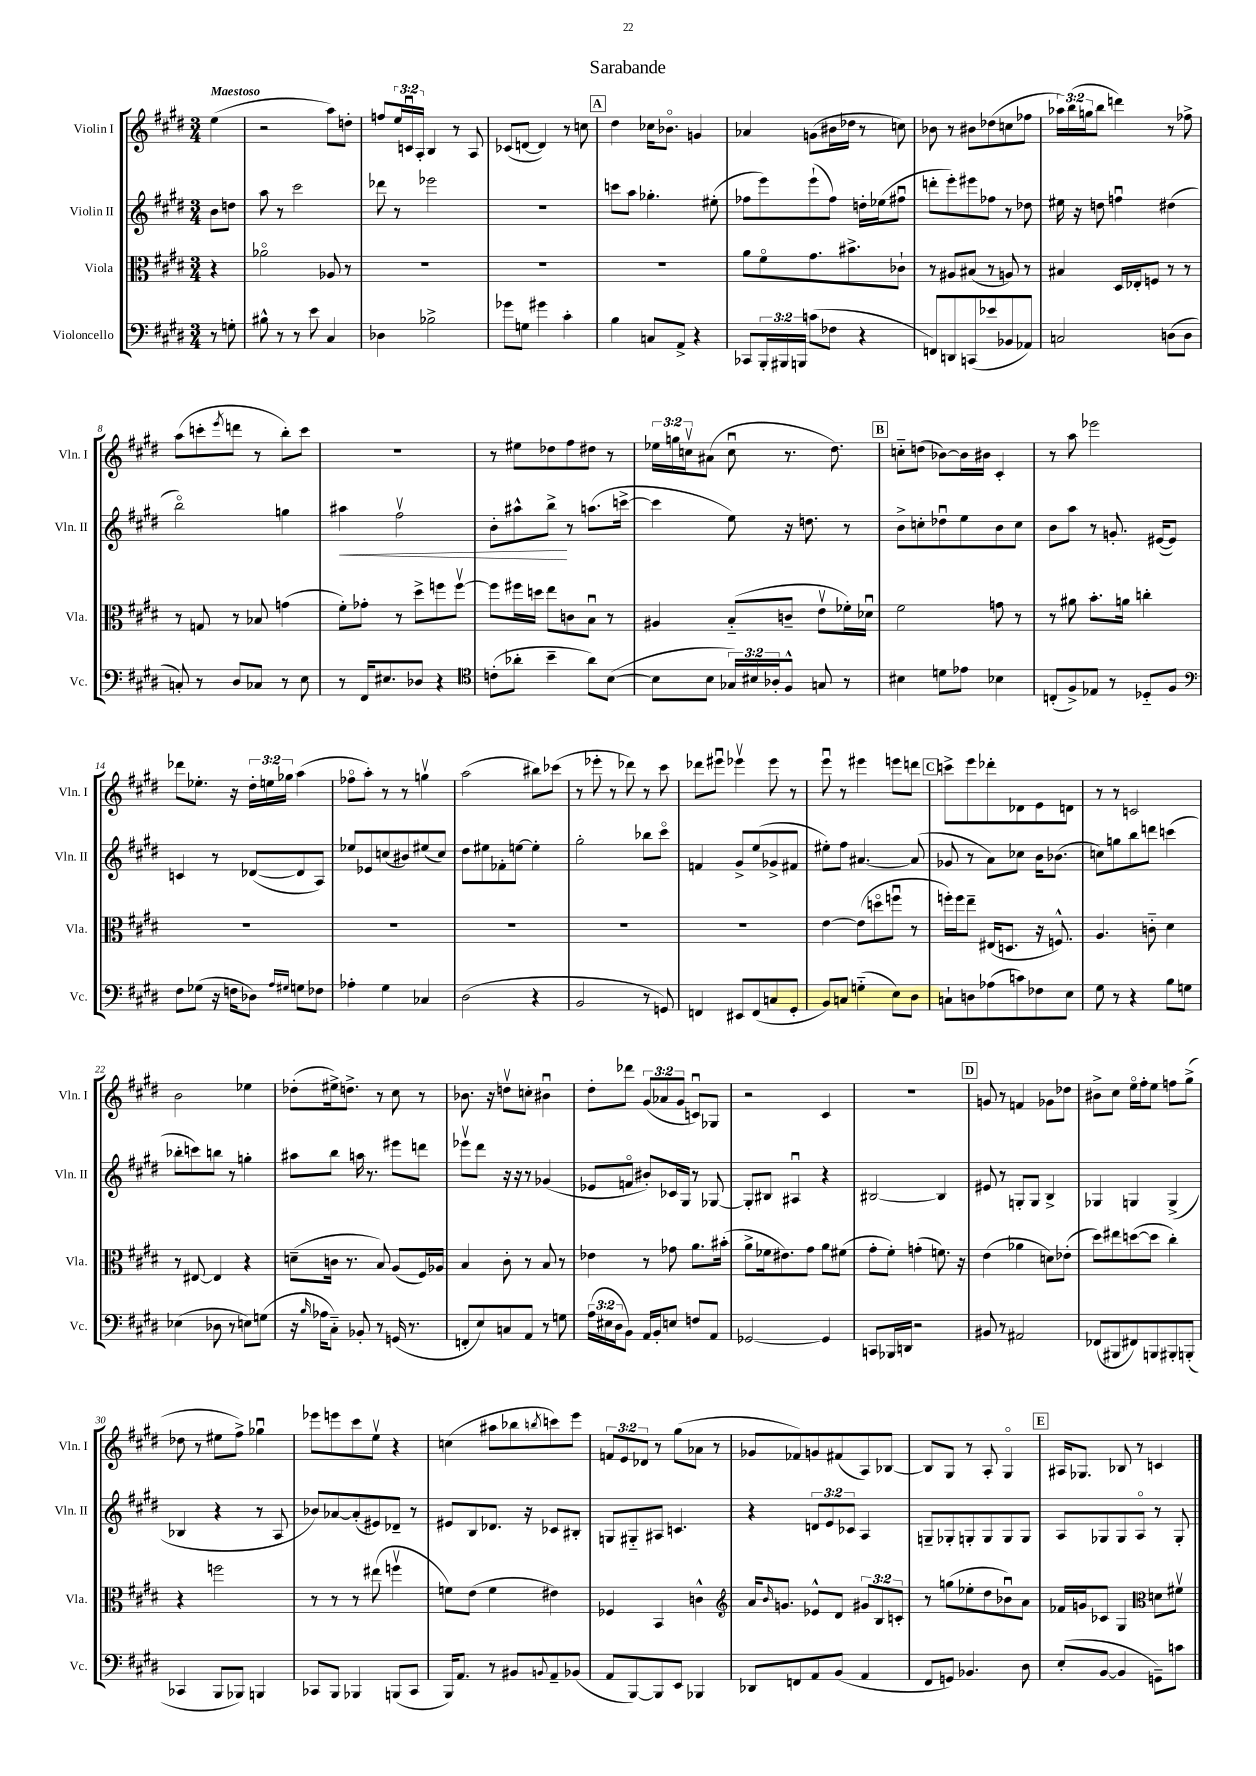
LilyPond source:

\header { title = "Sarabande" }
<<
\new StaffGroup <<
\new Staff = "s0" \with { instrumentName = "Violin I" shortInstrumentName = "Vln. I" } {
    \clef treble \key e \major \numericTimeSignature \time 3/4 \override Staff.TupletNumber.text = #tuplet-number::calc-fraction-text \partial 4 \tempo "Maestoso"
    e''4( |
    r2 a''8) d''8-. |
    f''8 \tuplet 3/2 { e''16 c'16\downbow a16-. } b4 r8 a8 |
    ces'8( d'8~ d'4) r8 c''8 |
    \mark \markup { \box "A" } dis''4 ces''16 bes'8.\flageolet g'4 |
    aes'4 g'8( bis'16 des''16 r8 c''8) |
    bes'8 r8 bis'8 des''8( c''8 fes''8 |
    \tuplet 3/2 { aes''16) b''16( g''16 } b''8 d'''4) r8 fes''8-> |
    a''8( c'''8-. \acciaccatura { e'''8 } d'''8 r8 b''8-.) c'''8 |
    R2. |
    r8 eis''8 des''8 fis''8 dis''8 r8 |
    \tuplet 3/2 { ees''16 g''16 c''16\upbow } ais'8( c''8\downbow r8. dis''8.) |
    \mark \markup { \box "B" } c''8-_ d''8( bes'8~) bes'16 bis'16 cis'4-. |
    r8 a''8 ees'''2 |
    des'''8 ees''8.-. r16 \tuplet 3/2 { dis''16-. e''16 ges''16 } a''4( |
    fes''8\flageolet a''8-.) r8 r8 g''4\upbow |
    a''2( bis''8) ces'''8( |
    r8 ees'''8-. r8 des'''8) r8 cis'''8 |
    des'''8 eis'''8\downbow ees'''4\upbow ees'''8 r8 |
    e'''8\downbow r8 eis'''4 e'''8 d'''8 |
    \mark \markup { \box "C" } c'''8-> e'''8 des'''8-. des'8 e'8 d'8 |
    r8 r8 c'2 |
    b'2 ees''4 |
    des''8-.( eis''16->) d''8.-> r8 cis''8 r8 |
    bes'8. r16 d''8\upbow c''8-. bis'4\downbow |
    dis''8-. des'''8 \tuplet 3/2 { gis'8( aes'8 gis'8 } c'8\downbow) ges8 |
    r2 cis'4 |
    R2. |
    \mark \markup { \box "D" } g'8 r8 f'4 ges'8 des''8 |
    bis'8-> cis''8 e''16\flageolet fis''16-. e''8 f''8 gis''8->( |
    des''8 r8 eis''8 fis''8->) ges''4\downbow |
    ees'''8 e'''8 cis'''8 e''8\upbow r4 |
    c''4( ais''8 bes''8 \acciaccatura { b''8 } c'''8) e'''8 |
    \tuplet 3/2 { f'8 e'8 des'8 } r8 gis''8( aes'8 r8 |
    ges'8 fes'8) g'8 fis'8( a8) bes8~ |
    bes8 gis8 r8 a8-. gis4\flageolet |
    \mark \markup { \box "E" } ais16 ges8. bes8 r8 c'4 \bar "|." |
}
\new Staff = "s1" \with { instrumentName = "Violin II" shortInstrumentName = "Vln. II" } {
    \clef treble \key e \major \numericTimeSignature \time 3/4 \override Staff.TupletNumber.text = #tuplet-number::calc-fraction-text \partial 4
    b'8 d''8 |
    a''8 r8 cis'''2 |
    des'''8 r8 ees'''2 |
    R2. |
    \mark \markup { \box "A" } c'''8 a''8 ges''4.-. eis''8-.( |
    fes''8 e'''8) e'''8-!( fes''8) d''16-. ees''16( fis''8\downbow |
    d'''8-. e'''8-.) eis'''8 fes''8 r8 des''8 |
    eis''16 r16 d''8 f''4\downbow dis''4( |
    b''2\flageolet) g''4 |
    ais''4\< fis''2\upbow |
    b'8-. ais''8-^ b''8->\! r8 a''8.( c'''16~-> |
    c'''4 e''8) r16 d''8. r8 |
    \mark \markup { \box "B" } b'8-> c''8-. des''8\downbow e''8 b'8 c''8 |
    b'8 a''8 r8 g'8.-. eis'16~( eis'8) |
    c'4 r8 des'8~( des'8 a8) |
    ees''8 ees'8 c''8( bis'8) eis''8( c''8) |
    dis''8 eis''8 fes'8-. e''8~ e''4-. |
    gis''2-. bes''8 cis'''8\flageolet |
    f'4 gis'8-> e''8( ges'8-> fis'8 |
    eis''8-.) fis''8 ais'4.~ ais'8( |
    \mark \markup { \box "C" } ges'8 r8 a'8) ces''8 b'16 bes'8.( |
    c''8) g''8 b''8 d'''8 c'''4( |
    bes''8-. c'''8) b''8 r8 g''4-. |
    ais''8 b''8 a''16 r8. eis'''8 d'''8 |
    ees'''8\upbow dis'''8 r16 r16 r8 ges'4( |
    ees'8 f'8\flageolet bis'8-.) ces'16 gis16 r8 ges8~ |
    ges8-. bis8 ais4\downbow r4 |
    bis2~ bis4 |
    \mark \markup { \box "D" } eis'8 r8 g8-. g8 b4-> |
    ges4 g4 g4->( |
    bes4 r4 r8 a8 |
    bes'8) aes'8~ aes'8-.( eis'8) des'8-- r8 |
    eis'8 b8 des'8. r16 ces'8 bis8-. |
    g8 gis8-_ ais8 c'4. |
    r4 \tuplet 3/2 { d'8 e'8 ces'8 } a4 |
    g8-- ges8-. g8-. g8 g8 g8 |
    \mark \markup { \box "E" } a8 ges8 ges8 a8\flageolet r8 ges8-. \bar "|." |
}
\new Staff = "s2" \with { instrumentName = "Viola" shortInstrumentName = "Vla." } {
    \clef alto \key e \major \numericTimeSignature \time 3/4 \override Staff.TupletNumber.text = #tuplet-number::calc-fraction-text \partial 4
    r4 |
    aes'2\flageolet aes8 r8 |
    R2. |
    R2. |
    \mark \markup { \box "A" } R2. |
    a'8 fis'8\flageolet gis'8. bis'8.-> ces'8-! |
    r8 ais8 bis8( r8 a8) r8 |
    bis4 dis16 ees16-. f8 r8 r8 |
    r8 g8 r8 bes8 g'4( |
    fis'8-.) ges'8-. r8 dis''8-> f''8 f''8~\upbow |
    f''8 fis''16 d''16 e''8 c'8 b8\downbow r8 |
    ais4 b8-_( c'8-- e'8\upbow fes'16-.) des'16\downbow |
    \mark \markup { \box "B" } fis'2 g'8 r8 |
    r8 ais'8 b'8.-. a'16 c''4-. |
    R2. |
    R2. |
    R2. |
    R2. |
    R2. |
    e'4~ e'8( d''8\flageolet f''8\downbow r8 |
    \mark \markup { \box "C" } f''16-.) f''16 e''8-- eis16( d8. r16 f8.-^) |
    a4. c'8-_ dis'4 |
    r8 eis8~ eis4 r4 |
    d'8--( c'16 r8. b8) a8( fis16) aes16 |
    b4 cis'8-. r8 b8 r8 |
    ees'4 r8 ges'8 a'8. bis'16-.( |
    a'8-> fes'16 eis'8.) gis'8 a'8 fis'8( |
    gis'8-. fis'8-.) g'4-.( f'8.) r16 |
    \mark \markup { \box "D" } e'4( aes'4 d'8) ees'8-.( |
    dis''8) eis''8 d''8~( d''8 cis''4-.) |
    r4 f''2 |
    r8 r8 r8 eis''8( f''4\upbow |
    f'8) e'8( f'4 eis'4) |
    fes4 b,4 c'4-^ |
    \clef treble a'16 \grace { b'16 } g'8. ees'8-^ dis'8 \tuplet 3/2 { gis'8 b8 c'8-. } |
    r8 g''8( ees''8-. dis''8 bes'8\downbow) a'8 |
    \mark \markup { \box "E" } fes'16 g'16 ces'8 gis4 \clef alto d'8 fis'8\upbow \bar "|." |
}
\new Staff = "s3" \with { instrumentName = "Violoncello" shortInstrumentName = "Vc." } {
    \clef bass \key e \major \numericTimeSignature \time 3/4 \override Staff.TupletNumber.text = #tuplet-number::calc-fraction-text \partial 4
    r8 g8-. |
    bis8-^ r8 r8 e'8 cis4 |
    des4 bes2-> |
    ges'8 g8 gis'4 cis'4-. |
    \mark \markup { \box "A" } b4 c8 a,8-> r4 |
    ces,8 \tuplet 3/2 { b,,16-. bis,,16 b,,16 } c'8( fes8 r4 |
    f,8) d,8 c,8( ees'8 bes,8 aes,8) |
    c2 d8( d8 |
    c8-.) r8 dis8 ces8 r8 e8 |
    r8 fis,16 eis8. des8 r4 |
    \clef tenor c'8-.( aes'8-. b'4-- aes'8) b8~( |
    b8 b8 \tuplet 3/2 { ges16) bis16 aes16-. } fis8-^ g8 r8 |
    \mark \markup { \box "B" } bis4 d'8 ees'8 bes4 |
    c8-.( fis8->) ees8 r8 des8-_ fis8 |
    \clef bass fis8 ges8( r16 f16 des8) \grace { a16 gis16 } g8 fes8 |
    aes4-. gis4 ces4 |
    dis2( r4 |
    b,2 r8 g,8) |
    f,4 eis,8 f,8( c8 gis,8-. |
    b,8) c8 g4-_( e8) dis8 |
    \mark \markup { \box "C" } c8-! d8 aes8( c'8) fes8 e8 |
    gis8 r8 r4 b8 g8 |
    ees4( des8 r8 e8) g8( |
    r16 \grace { b16 } aes16 cis8-_) bes,8-. r8 g,16( r8. |
    f,8-. e8) c8 a,8 r8 g8 |
    \tuplet 3/2 { a16( eis16 dis16 } b,8) a,16 b,16-. e8 f8 a,8 |
    ges,2~ ges,4 |
    c,8 bes,,16 d,16 r2 |
    \mark \markup { \box "D" } bis,8 r8 ais,2 |
    fes,8( bis,,8 fis,8) b,,8 bis,,8-. b,,8-.( |
    ces,4 b,,8 bes,,8) b,,4 |
    ces,8 b,,8 bes,,4 b,,8( ces,8 |
    b,,16) a,8. r8 bis,8 \appoggiatura { b,8 } a,8-- bes,8( |
    a,8 b,,8~) b,,8 e,8 bes,,4 |
    des,8 f,8 a,8 b,8( a,4 |
    fis,8 g,8) bes,4. dis8 |
    \mark \markup { \box "E" } e8-.( b,8~ b,4 g,8--) c'8 \bar "|." |
}
>>
>>
